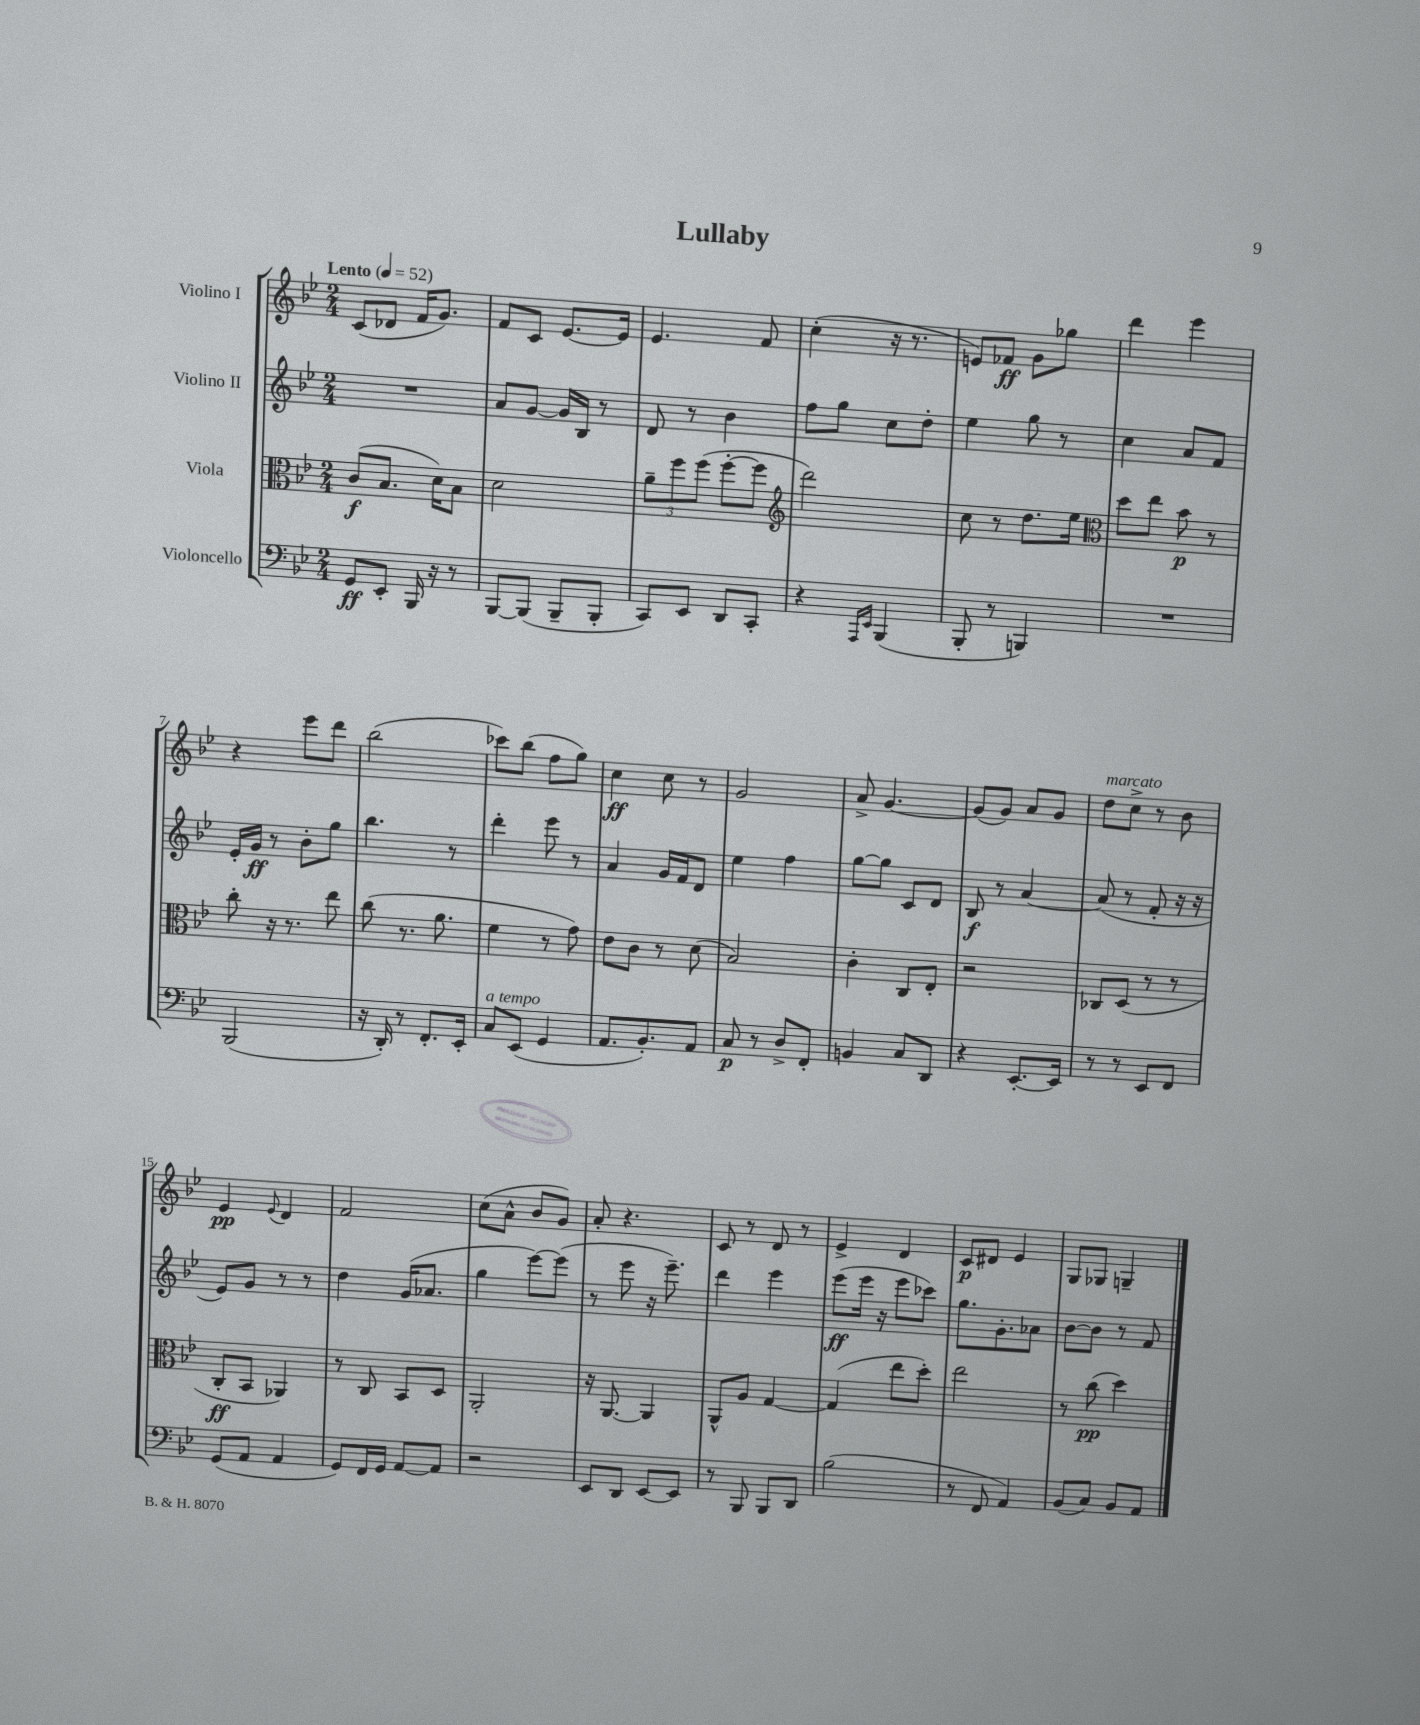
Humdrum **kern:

**kern	**kern	**kern	**kern
*staff4	*staff3	*staff2	*staff1
*clefF4	*clefC3	*clefG2	*clefG2
*k[b-e-]	*k[b-e-]	*k[b-e-]	*k[b-e-]
*M2/4	*M2/4	*M2/4	*M2/4
*MM52	*MM52	*MM52	*MM52
8GG	(8c	2r	(8c
8EE-'	8.B-	.	8d-
16BBB-	.	.	16f
16r	16d)	.	8.g)
8r	8B-	.	.
=	=	=	=
[8BBB-	2d	8a	8f
(8BBB-]	.	[8g	8c
8BBB-~	.	16g]	[8.e-
.	.	16B-	.
8BBB-'	.	8r	.
.	.	.	16e-]
=	=	=	=
8CC)	12a~	8d	4.e-
.	12ff	.	.
8EE-	.	8r	.
.	(12ff	.	.
8DD	[8ff'	4b-	.
8CC'	8ff]	.	8f
=	=	=	=
*	*clefG2	*	*
4r	2ddd)	8ff	(4cc'
.	.	8gg	.
16qqAAA	.	.	.
16qqEE-	.	.	.
(4BBB-	.	8cc	16r
.	.	.	8.r
.	.	8dd'	.
=	=	=	=
8BBB-'	8cc	4ee-	8e)
8r	8r	.	8f-
4BBB)	8.dd	8gg	8g
.	.	8r	8gg-
.	16ee-	.	.
=	=	=	=
*	*clefC3	*	*
2r	8dd	4cc	4ddd
.	8ee-	.	.
.	8b-	8a	4eee-
.	8r	8f	.
=	=	=	=
(2BBB-	8cc'	16e-'	4r
.	.	16g	.
.	16r	8r	.
.	8.r	.	.
.	.	8b-'	8eee-
.	8ee-	8gg	8ddd
=	=	=	=
16r	(8cc	4.bb-	(2bb-
16DD')	.	.	.
8r	8.r	.	.
8.FF'	.	.	.
.	8.a	.	.
.	.	8r	.
16EE-'	.	.	.
=	=	=	=
8C	4f	4ddd'	8ccc-)
(8EE-	.	.	(8bb-
4GG	8r	8eee-	8ff
.	8g)	8r	8gg)
=	=	=	=
8.AA	8e-	4a	4cc
.	8c	.	.
8.BB-')	.	.	.
.	8r	16g	8cc
.	.	16f	.
8AA	(8d	8d	8r
=	=	=	=
8C	2B-)	4ee-	2g
8r	.	.	.
8D^	.	4ff	.
8FF'	.	.	.
=	=	=	=
4BB	4c'	[8gg	8a^
.	.	8gg]	[4.g
8C	8C	8c	.
8DD	8E-'	8d	.
=	=	=	=
4r	2r	8B-	(8g]
.	.	8r	8g)
[8.EE-'	.	[4a	8a
.	.	.	8g
16EE-]	.	.	.
=	=	=	=
8r	8C-	(8a]	8dd
8r	(8D	8r	8cc^
8EE-	8r	8f'	8r
8FF	8r	16r	8b-
.	.	16r	.
=	=	=	=
(8GG	8C'	8e-)	4e-
8AA	8BB-	8g	.
.	.	.	8qqe-
4AA	4AA-)	8r	4d
.	.	8r	.
=	=	=	=
8GG)	8r	4dd	2f
16FF	8C	.	.
16GG	.	.	.
[8AA	8BB-	(16g	.
.	.	8.a-	.
8AA]	8D	.	.
=	=	=	=
2r	2AA'	4gg	(8cc
.	.	.	8a^^
.	.	[8eee-)	8b-
.	.	(8eee-]	8g)
=	=	=	=
8EE-	16r	8r	8a'
.	[8.AA	.	.
8DD	.	8eee-	4.r
[8EE-	4AA]	16r	.
.	.	8.eee-~)	.
8EE-]	.	.	.
=	=	=	=
8r	8AA^^	4ddd	8c
8BBB-	8A	.	8r
8BBB-	[4G	4eee-	8d
8DD	.	.	8r
=	=	=	=
(2B-	(4G]	(8eee-	4e-^
.	.	16eee-	.
.	.	16r	.
.	8ee-	8eee-	4d
.	8dd')	8ccc-)	.
=	=	=	=
8r	2ee-	8.gg	8c
8FF	.	.	8d#
.	.	8.g'	.
4AA)	.	.	4e-
.	.	8a-	.
=	=	=	=
(8BB-	8r	[8b-	8G
8C)	(8cc	8b-]	8G-
8BB-	4dd)	8r	4G~
8AA	.	8f	.
==	==	==	==
*-	*-	*-	*-
